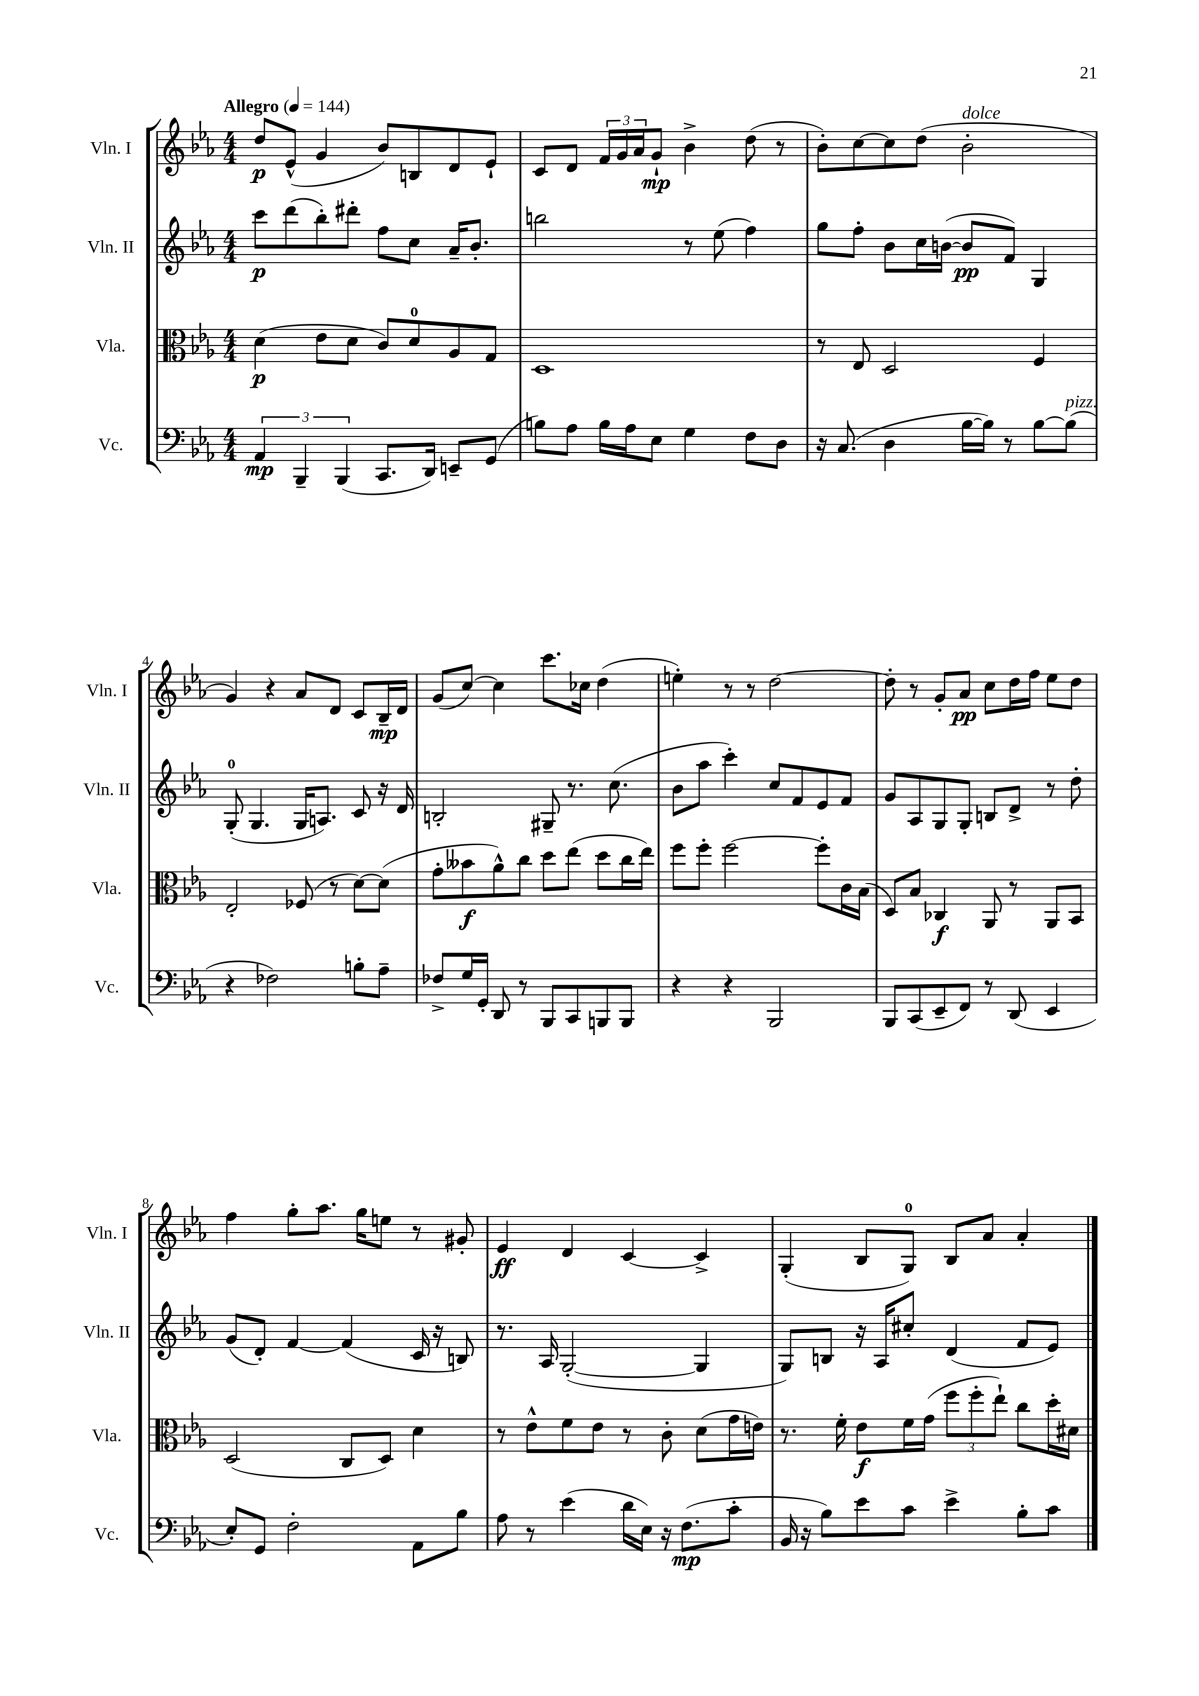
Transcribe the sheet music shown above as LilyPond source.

<<
\new StaffGroup <<
\new Staff = "s0" \with { instrumentName = "Vln. I" shortInstrumentName = "Vln. I" } {
    \clef treble \key ees \major \numericTimeSignature \time 4/4 \tempo "Allegro" 4 = 144
    d''8\p ees'8-^( g'4 bes'8) b8 d'8 ees'8-! |
    c'8 d'8 \tuplet 3/2 { f'16 g'16 aes'16 } g'8-!\mp bes'4-> d''8( r8 |
    bes'8-.) c''8~ c''8 d''8( bes'2-.^\markup { \italic "dolce" } |
    g'4) r4 aes'8 d'8 c'8 bes16--\mp d'16 |
    g'8( c''8~) c''4 c'''8. ces''16 d''4( |
    e''4-.) r8 r8 d''2~ |
    d''8-. r8 g'8-. aes'8\pp c''8 d''16 f''16 ees''8 d''8 |
    f''4 g''8-. aes''8. g''16 e''8 r8 gis'8-. |
    ees'4\ff d'4 c'4~ c'4-> |
    g4-.( bes8 g8-0) bes8 aes'8 aes'4-. \bar "|." |
}
\new Staff = "s1" \with { instrumentName = "Vln. II" shortInstrumentName = "Vln. II" } {
    \clef treble \key ees \major \numericTimeSignature \time 4/4
    c'''8\p d'''8( bes''8-.) dis'''8-. f''8 c''8 aes'16-- bes'8.-. |
    b''2 r8 ees''8( f''4) |
    g''8 f''8-. bes'8 c''16 b'16~( b'8\pp f'8) g4 |
    g8-0-.( g4. g16 a8.) c'8 r16 d'16 |
    b2-. gis8-- r8. c''8.( |
    bes'8 aes''8 c'''4-.) c''8 f'8 ees'8 f'8 |
    g'8 aes8 g8 g8-. b8 d'8-> r8 d''8-. |
    g'8( d'8-.) f'4~ f'4( c'16 r16 b8) |
    r8. aes16 g2~-.( g4 |
    g8) b8 r16 aes16 cis''8-. d'4( f'8 ees'8) \bar "|." |
}
\new Staff = "s2" \with { instrumentName = "Vla." shortInstrumentName = "Vla." } {
    \clef alto \key ees \major \numericTimeSignature \time 4/4
    d'4\p( ees'8 d'8 c'8) d'8-0 aes8 g8 |
    d1 |
    r8 ees8 d2 f4 |
    ees2-. fes8( r8 d'8~) d'8( |
    g'8-. beses'8\f aes'8-^) c''8 d''8 ees''8( d''8 c''16 ees''16) |
    f''8 f''8-. f''2~ f''8-. c'16 bes16( |
    d8) bes8 ces4\f aes,8 r8 aes,8 bes,8 |
    d2( c8 d8) d'4 |
    r8 ees'8-^ f'8 ees'8 r8 c'8-. d'8( g'16 e'16) |
    r8. f'16-. ees'8\f f'16 g'16( \tuplet 3/2 { f''8 f''8-. ees''8-!) } c''8 d''16-. dis'16 \bar "|." |
}
\new Staff = "s3" \with { instrumentName = "Vc." shortInstrumentName = "Vc." } {
    \clef bass \key ees \major \numericTimeSignature \time 4/4
    \tuplet 3/2 { aes,4\mp bes,,4-- bes,,4( } c,8. d,16) e,8-- g,8( |
    b8) aes8 b16 aes16 ees8 g4 f8 d8 |
    r16 c8.( d4 bes16~ bes16) r8 bes8~ bes8^\markup { \italic "pizz." }( |
    r4 fes2) b8-. aes8-- |
    fes8-> g16 g,16-. d,8 r8 bes,,8 c,8 b,,8 b,,8 |
    r4 r4 bes,,2 |
    bes,,8 c,8( ees,8-- f,8) r8 d,8( ees,4 |
    ees8-.) g,8 f2-. aes,8 bes8 |
    aes8 r8 ees'4( d'16 ees16) r16 f8.\mp( c'8-. |
    bes,16 r16 bes8) ees'8 c'8 ees'4-> bes8-. c'8 \bar "|." |
}
>>
>>
